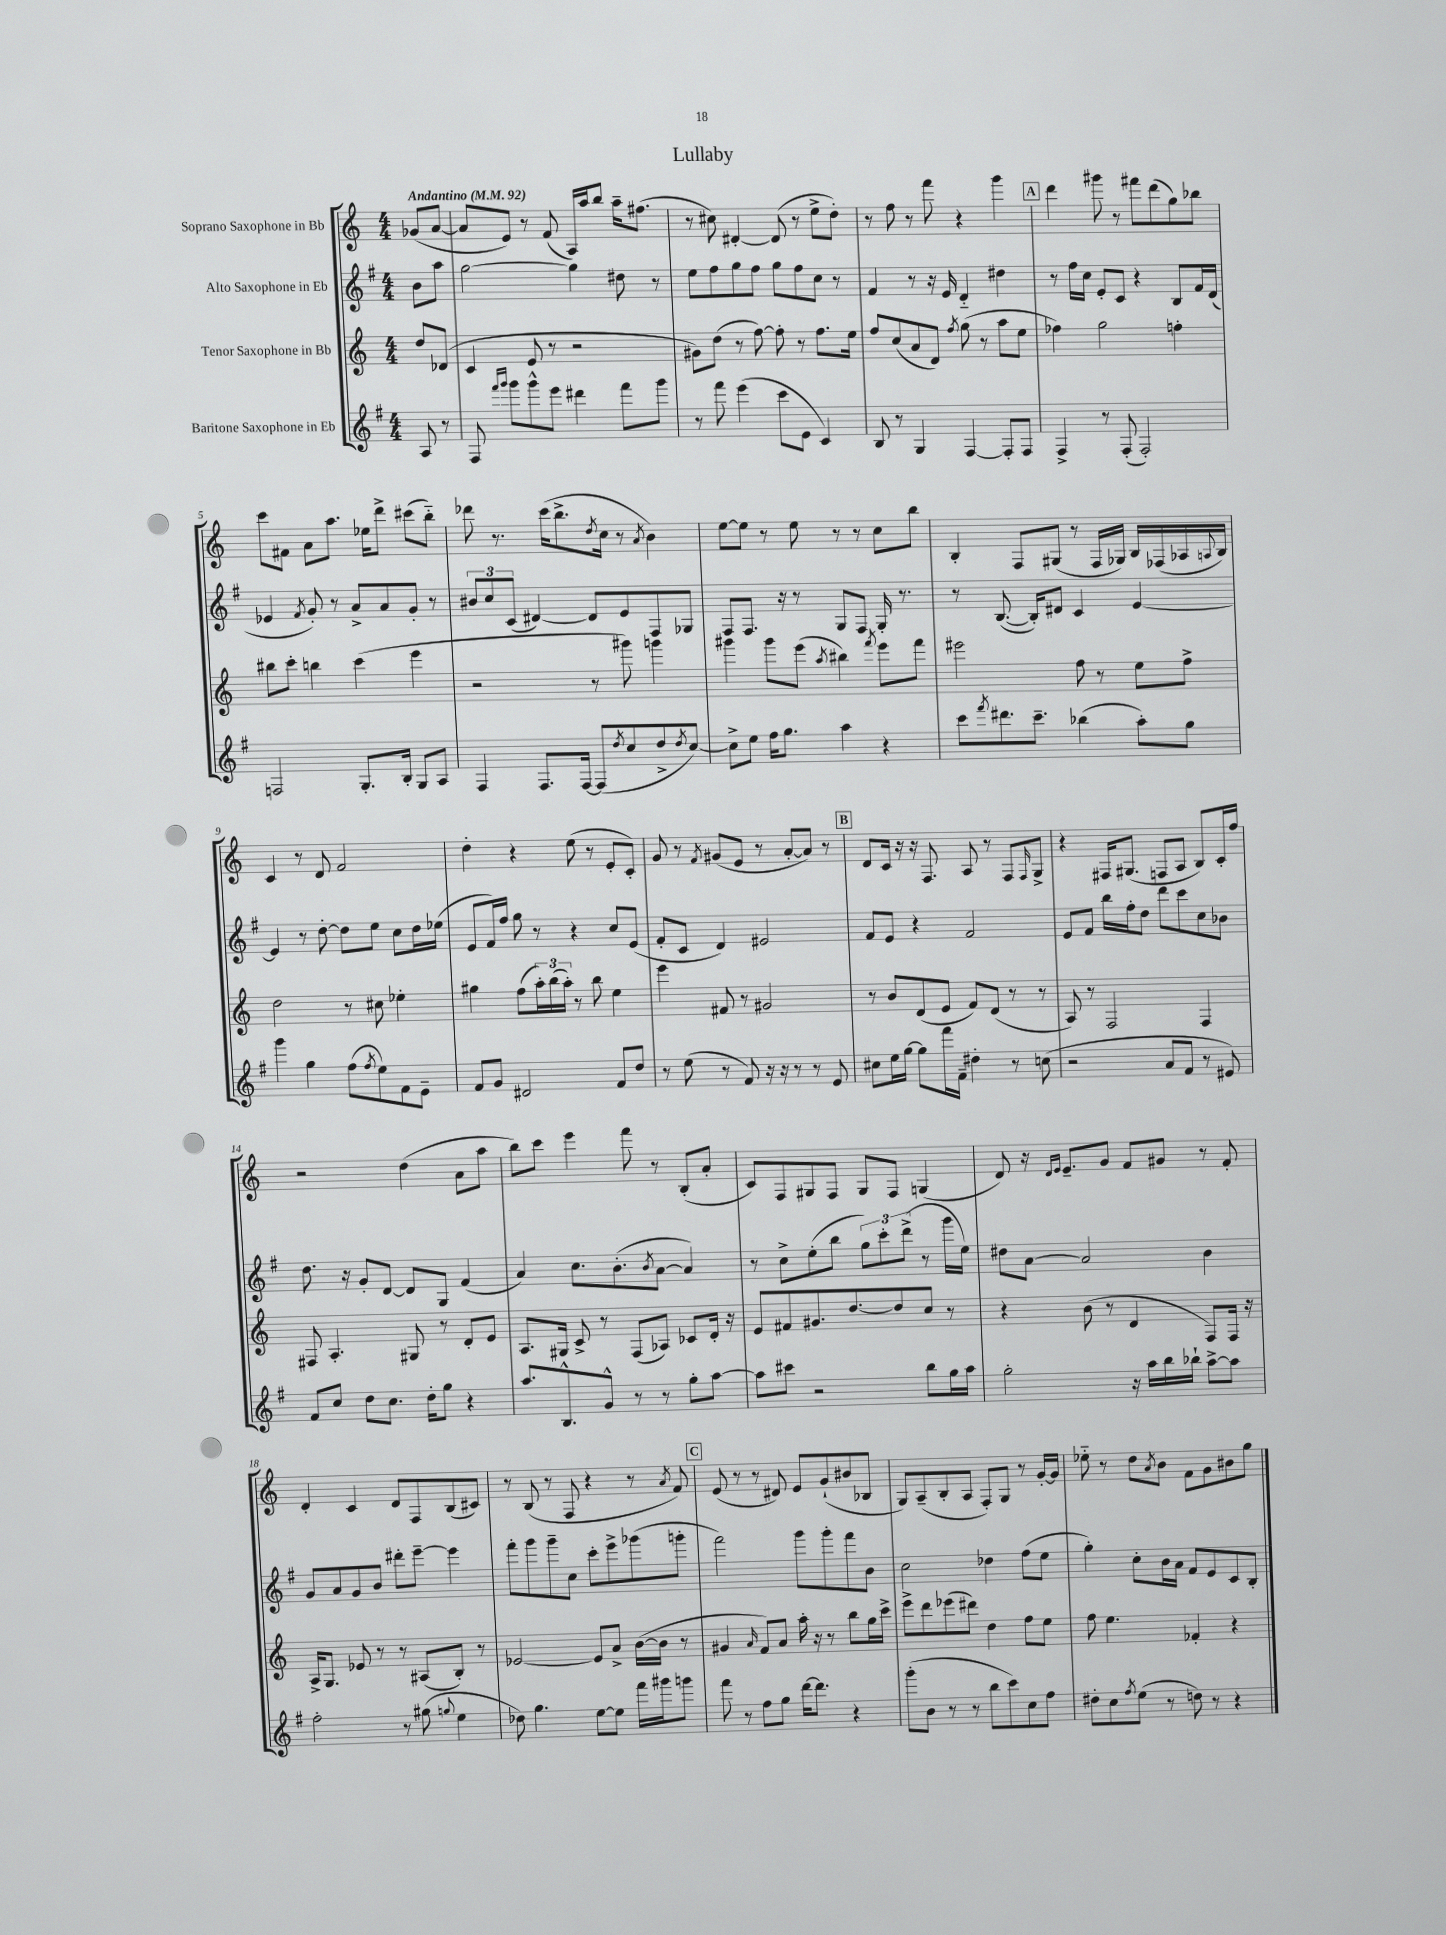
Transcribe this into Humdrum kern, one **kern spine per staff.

**kern	**kern	**kern	**kern
*staff4	*staff3	*staff2	*staff1
*clefG2	*clefG2	*clefG2	*clefG2
*k[f#]	*k[]	*k[f#]	*k[]
*M4/4	*M4/4	*M4/4	*M4/4
*MM92	*MM92	*MM92	*MM92
8A	8dd	8b	(8g-
8r	(8d-	8aa	[8a
=	=	=	=
8F#	4c	[2gg	8a]
16qqfff#	.	.	.
16qqggg	.	.	.
8ggg	.	.	8e)
8ggg^^	8e	.	8r
8eee	8r	.	(8f
4ddd#	2r	4gg]	16A)
.	.	.	16aa
.	.	.	8bb
8fff#	.	8dd#	16aa~
.	.	.	(8.ff#
8ggg	.	8r	.
=	=	=	=
8r	8g#)	8ee	8r
8fff#	(8dd	8ff#	8cc#)
(4eee	8r	8gg	[4d#'
.	[8ff)	8ff#	.
8ccc	8ff']	8gg	(8d#]
8e	8r	8ff#	8r
4c)	8.ff	8cc	8ee^
.	.	8r	8dd')
.	16ee	.	.
=	=	=	=
8B	8ff	4f#	8r
8r	(8cc	.	8ff
4G	8a	8r	8r
.	8d)	16r	8fff
.	.	16e	.
.	8qff	.	.
[4F#	(8gg	4d'~	4r
.	8r	.	.
8F#']	8aa	4dd#	4ggg
8F#	8ee	.	.
=	=	=	=
4F#^	4ff-)	8r	4ddd
.	.	16ff#	.
.	.	16cc	.
8r	2gg	8e'	8ggg#
(8F#'	.	8c	8r
2F#')	.	4r	8fff#
.	.	.	(8ddd
.	4ff'	8B	8gg)
.	.	16f#	8bb-
.	.	(16d	.
=	=	=	=
2F	8bb#	4e-	8ccc
.	8ccc'	.	8f#
.	.	8qf#	.
.	4bb	8g')	8a
.	.	8r	8.aa
8.G'	(4ccc	8a^	.
.	.	.	16ee-
.	.	8a	8ddd^
16B'	.	.	.
8G	4eee	8g'	(8ccc#
8A	.	8r	8bb'~)
=	=	=	=
4F#	2r	12b#	8ddd-
.	.	12cc	.
.	.	.	8.r
.	.	(12c	.
8.F#	.	[4d#)	.
.	.	.	(16ccc
.	.	.	8.bb^
[16F#	.	.	.
(8F#]	8r	8d#]	.
.	.	.	8qdd
.	.	.	16cc
8qdd	.	.	.
8cc	8ggg#)	8e	8r
.	.	.	8qa
8dd^	4ggg	8F#	4b)
8qdd	.	.	.
[8cc)	.	8G-	.
=	=	=	=
8cc^]	4ggg#	8F#	[8ee
8ee	.	8.F#	8ee]
16ff#	8ggg#	.	8r
8.gg	.	16r	.
.	(8eee	8r	8ee
.	8qaa	.	.
4aa	4bb#)	8G	8r
.	.	8F#	8r
.	8qfff	.	.
4r	8eee	16G'	8cc
.	.	8.r	.
.	8fff	.	8bb
=	=	=	=
8ccc	2eee#	8r	4B'
8qfff#	.	.	.
8.ddd#	.	([8.B	.
.	.	.	8F
8.ccc~	.	16B'])	.
.	.	8d#	(8G#
(4bb-	8ff	4c	8r
.	8r	.	16F
.	.	.	16G-)
8aa')	8ee	[4e	16B
.	.	.	(16F-
8gg	8ff^	.	16A-
.	.	.	8qqA
.	.	.	16B)
=	=	=	=
4ggg	2dd	4e]	4c
4gg	.	8r	8r
.	.	[8dd'	8d
(8ff#	8r	8dd]	2f
8qff#	.	.	.
8ee)	8cc#	8ee	.
8f#	4ee-'	8cc	.
8e~	.	16dd	.
.	.	(16ee-	.
=	=	=	=
8f#	4gg#	8e	4dd'
8g	.	16f#)	.
.	.	16ff#	.
2d#	(8ff	8gg	4r
.	24aa')	8r	.
.	(24bb	.	.
.	24aa')	.	.
.	8r	4r	(8ee
.	8bb	.	8r
8f#	4ee	8cc	8e'
8dd	.	(8e	8c')
=	=	=	=
8r	4eee	8f#'	8g
(8ee	.	8c	8r
.	.	.	8qf
8r	8f#	4d)	(8g#
8f#)	8r	.	8e
16r	2g#	2e#	8r
16r	.	.	.
8r	.	.	[8a'
8r	.	.	8a])
8e	.	.	8r
=	=	=	=
8cc#	8r	8f#	8d
16ee	8b	8e	16c
[16gg	.	.	16r
8gg]	(8d	4r	16r
.	.	.	8.F
16fff#	8e	.	.
16f#~	.	.	.
4dd#'	8f)	2f#	8A
.	(8d	.	8r
8r	8r	.	8F
.	.	.	16qqF
(8cc	8r	.	8G^
=	=	=	=
2r	8A)	8e	4r
.	8r	8f#	.
.	2F	16bb	16F#
.	.	16ff#'	(8.G#
.	.	8dd	.
8a	.	8ddd	8F
8f#	.	8ccc	8A
8r	4F	8cc	8B)
8e#)	.	8b-	16c'
.	.	.	16ff
=	=	=	=
8f#	8F#	8.dd	2r
8cc	4.A'	.	.
.	.	16r	.
8dd	.	8g'	.
8.cc	.	[8d	.
.	8G#	8d]	(4dd
16dd'	.	.	.
8gg	8r	8G	.
4r	8d'	(4f#	8a
.	8e	.	8aa
=	=	=	=
8.aa	8.A	4a)	8bb)
.	.	.	8ccc
8.B^^	16G#	.	.
.	8c^	8.cc	4eee
8g^^	8r	.	.
.	.	(8.b'	.
8r	(8F	.	8fff
.	.	8qb	.
8r	8A-)	[8a	8r
8gg'	8c-	4a])	(8B'
[8aa	16d'	.	8a'
.	16r	.	.
=	=	=	=
8aa]	8e	8r	8c)
8ccc#	8f#	8cc^	8F
2r	8.g#	(8ee'	8G#
.	.	8bb	8F
.	[8.dd	.	.
.	.	12gg)	8G#
.	.	12ccc'	.
.	8dd]	.	8F
.	.	(12ddd^	.
8bb	8cc	8r	(4G
16gg	8r	16ggg	.
16aa	.	16ee)	.
=	=	=	=
2gg'	4r	8dd#	8d)
.	.	[8a	16r
.	.	.	16qqd
.	.	.	16qqe
.	.	.	8.e~
.	(8b	2a]	.
.	8r	.	8g
16r	4d	.	8f
16aa	.	.	.
16bb	.	.	8g#
16bb-`	.	.	.
[8aa^	8F)	4b	8r
8aa]	16F	.	8f'
.	16r	.	.
=	=	=	=
2ff#'	16A^	8g	4d'
.	8.G	.	.
.	.	8a	.
.	8e-	8g	4c
.	8r	8b	.
8r	8r	8ddd#'	8d
(8gg#	(8A#	[8eee~	8F
8qqgg	.	.	.
4ee	8B')	4eee]	(8B
.	8r	.	8c#)
=	=	=	=
8dd-)	[2e-	8fff#'	8r
4.gg	.	8ggg	(8B
.	.	8ggg~	8r
.	.	8cc	8F
[8ee	8e-]	8ccc'	4r
8ee]	8a^	8eee^	.
16fff#	([16b	(8ggg-	8r
16ggg#	16b]	.	.
.	.	.	8qa
8ggg	8r	8ggg'	8f)
=	=	=	=
8fff#	4g#	2fff#)	(8e
8r	.	.	8r
.	16qqa	.	.
8ff#	8f)	.	8r
8gg	8a	.	8d#)
[16ddd	16aa'	8ggg	8e
8.ddd]	16r	.	.
.	8r	8ggg'	(8g`
4r	8bb	8fff#	8b#
.	16gg	8b	8B-
.	16ccc^	.	.
=	=	=	=
(8ggg'	8eee^	2cc	8G)
8b	8ddd	.	(8A~
8r	(8eee-	.	8B'
8r	8ddd#)	.	8A
8bb	4dd	4dd-	8F')
8ccc)	.	.	8G
8cc	8ff	(8ff#	8r
8ff#	8ee	8ee	[16g'
.	.	.	16g]
=	=	=	=
8dd#'	8ff	4gg')	8ee-'~
8cc	4.ee	.	8r
8qff#	.	.	.
(8ee	.	8cc'	8dd
.	.	.	8qa
8r	.	16b	8b
.	.	16a	.
8dd)	4f-'	8f#	8f
8r	.	8e	8g
4r	4r	8c	8b#
.	.	8B'	8gg
==	==	==	==
*-	*-	*-	*-
